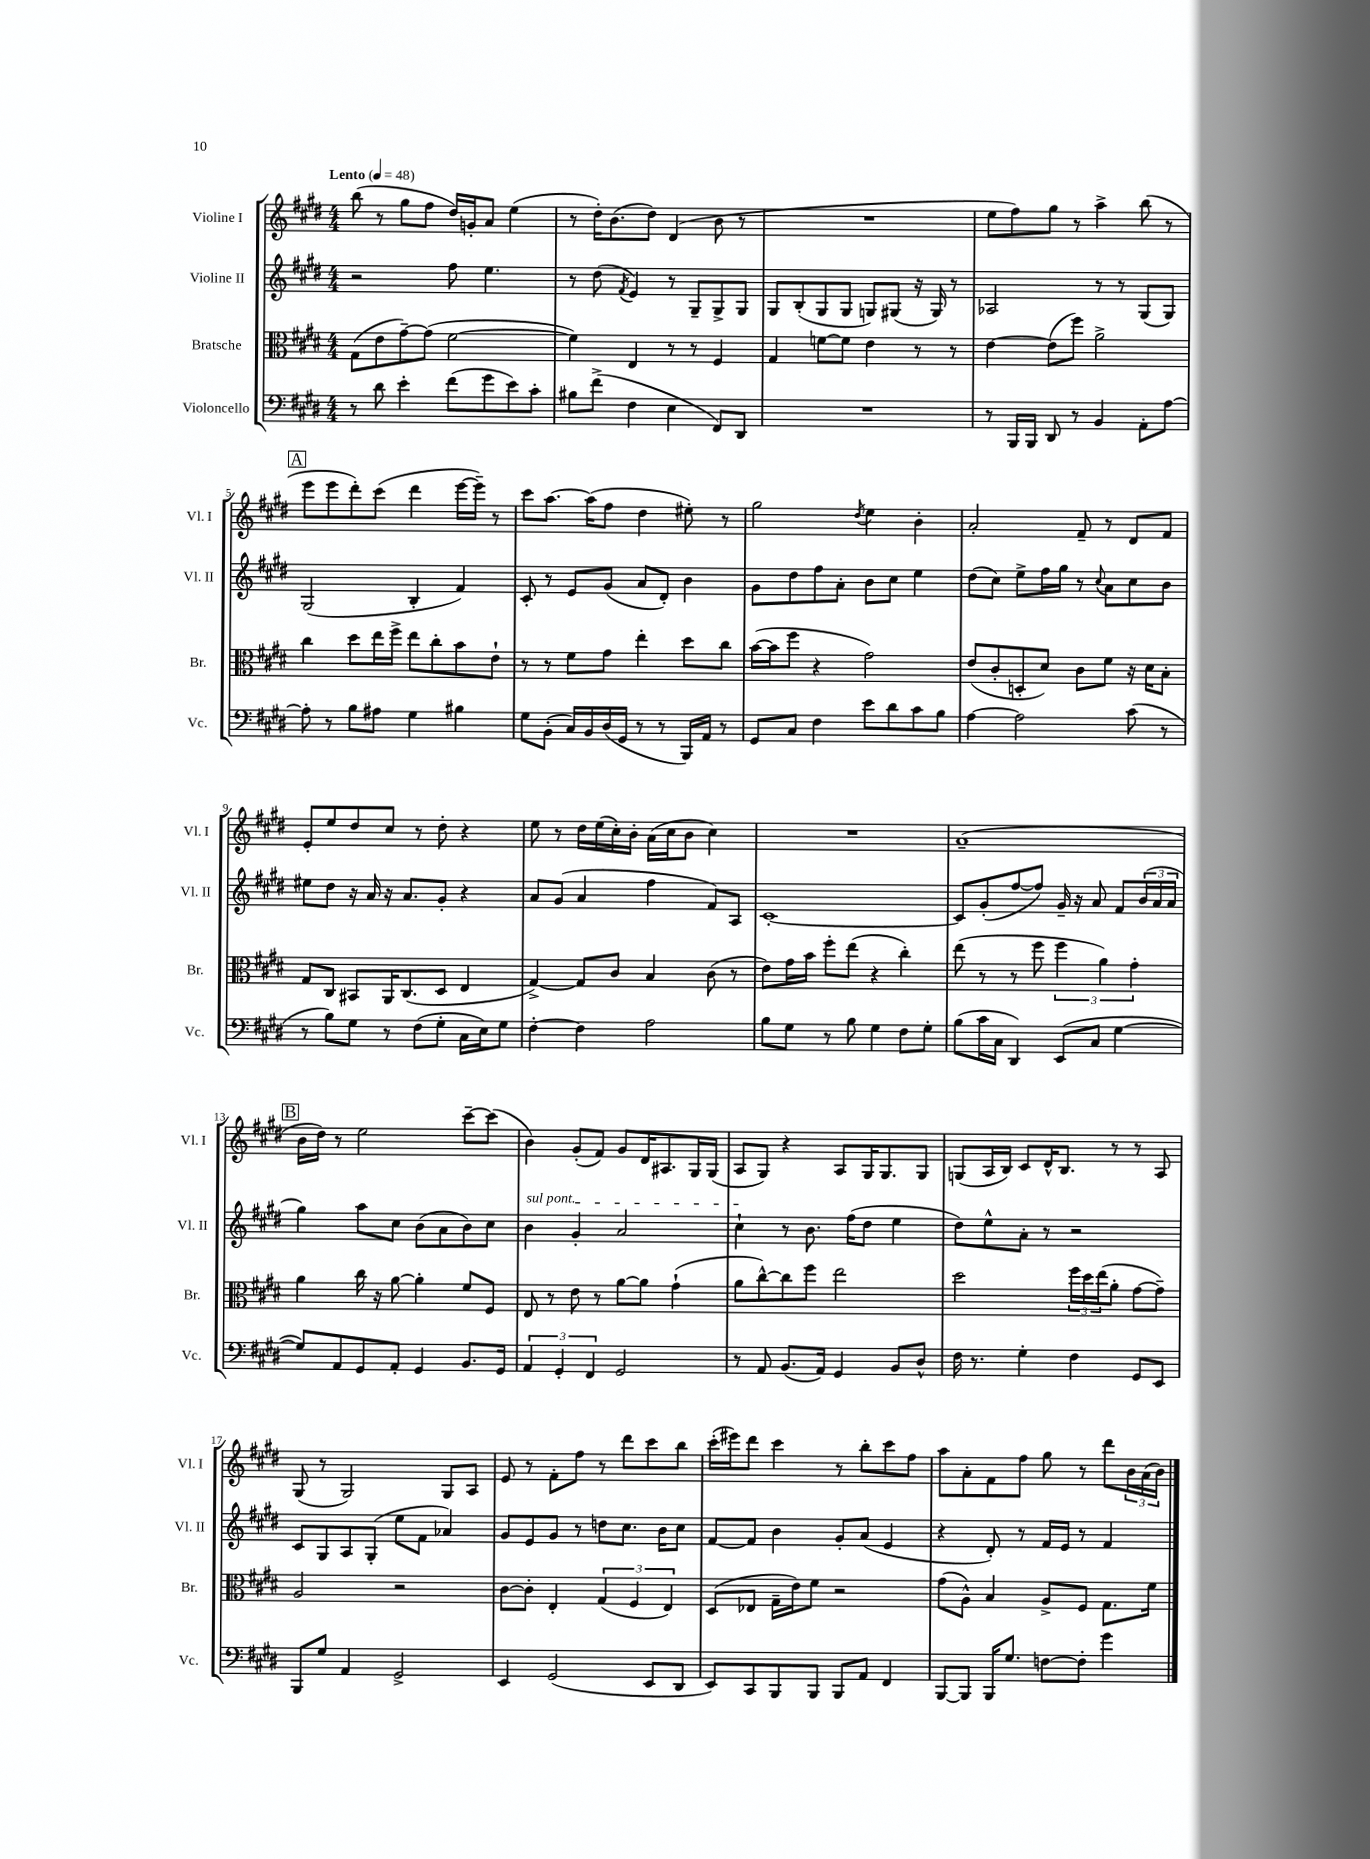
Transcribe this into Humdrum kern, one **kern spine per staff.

**kern	**kern	**kern	**kern
*staff4	*staff3	*staff2	*staff1
*clefF4	*clefC3	*clefG2	*clefG2
*k[f#c#g#d#]	*k[f#c#g#d#]	*k[f#c#g#d#]	*k[f#c#g#d#]
*M4/4	*M4/4	*M4/4	*M4/4
*MM48	*MM48	*MM48	*MM48
8r	(8G#	2r	(8bb
8d#	8e	.	8r
4e'	[8g#~)	.	8gg#
.	(8g#]	.	8ff#
(8f#	[2f#	8ff#	16dd#)
.	.	.	16g'
8g#	.	4.ee	8a
8e)	.	.	(4ee
8c#'	.	.	.
=	=	=	=
8B#	4f#])	8r	8r
(8f#^	.	(8dd#	16dd#')
.	.	.	(8.b
.	.	8qf#	.
4F#	4E	4e)	.
.	.	.	8dd#)
4E	8r	8r	(4d#
.	8r	8G#~	.
8FF#)	4F#	8G#^	8b
8DD#	.	8G#	8r
=	=	=	=
1r	4G#	8G#	1r
.	.	(8B'	.
.	[8f	8G#	.
.	8f]	8G#	.
.	4e	8G)	.
.	.	(8G#	.
.	8r	16r	.
.	.	16G#)	.
.	8r	8r	.
=	=	=	=
8r	[4e	2A-	8ee
16BBB	.	.	8ff#)
16BBB	.	.	.
8DD#	(8e]	.	8gg#
8r	8ff#)	.	8r
4BB	2a^	8r	4aa^
.	.	8r	.
8AA'	.	(8G#	(8bb
[8A	.	8G#)	8r
=	=	=	=
8A']	4cc#	(2G#	8eee
8r	.	.	8eee
8B	8dd#	.	8ddd#')
8A#	16ee	.	(8ccc#
.	16ff#^	.	.
4G#	8ee	4B'	4ddd#
.	8cc#'	.	.
4B#	8b	4f#)	[16eee
.	.	.	16eee~])
.	8e`	.	8r
=	=	=	=
8G#	8r	8c#'	8ccc#
(8BB'	8r	8r	[8.aa
16C#)	8f#	8e	.
16BB	.	.	(16aa]
(16D#	8g#	(8g#	8ff#
16GG#	.	.	.
8r	4ee'	8a	4dd#
8r	.	8d#')	.
16BBB)	8dd#	4b	8ee#')
16AA	.	.	.
8r	8cc#	.	8r
=	=	=	=
8GG#	([16b	8g#	2gg#
.	16b]	.	.
8C#	8ff#	8dd#	.
4F#	4r	8ff#	.
.	.	8a'	.
.	.	.	8qdd#
8e	2g#)	8b	4ee
8d#	.	8cc#	.
8c#	.	4ee	4b'
8B	.	.	.
=	=	=	=
[4A	(8e	(8dd#	2a'
.	8c#'	8cc#)	.
2A]	8D'	8ee^	.
.	8d#)	16ff#	.
.	.	16gg#	.
.	8c#	8r	8f#~
.	.	8qqcc#	.
.	8f#	8a	8r
(8c#	16r	8cc#	8d#
.	16d#	.	.
8r	8B'	8b	8f#
=	=	=	=
8r	8G#	8ee#	8e'
8B)	8C#	8dd#	8ee
8G#	8BB#	16r	8dd#
.	.	16a	.
8r	16AA	16r	8cc#
.	(8.C#	8.a	.
(8F#	.	.	8r
8G#'	8D#	8g#'	8dd#'
16C#	4E	4r	4r
16E)	.	.	.
8G#	.	.	.
=	=	=	=
[4F#'	[4G#^)	8a	8ee
.	.	(8g#	8r
4F#]	8G#]	4a	16dd#
.	.	.	(16ee
.	8c#	.	16cc#')
.	.	.	16b'
2A	4B	4ff#	(16a
.	.	.	16cc#
.	.	.	8b
.	(8c#	8f#)	4cc#)
.	8r	8A	.
=	=	=	=
8B	8e)	[1c#'	1r
8G#	16g#	.	.
.	16b	.	.
8r	8ff#'	.	.
8B	(8ee	.	.
4G#	4r	.	.
8F#	4cc#')	.	.
8G#'	.	.	.
=	=	=	=
(8B	(8ee	8c#]	(1a~
16c#	8r	(8g#'	.
16C#	.	.	.
4DD#)	8r	[8ff#	.
.	8ff#	8ff#])	.
(8EE	6ff#	16g#~	.
.	.	16r	.
8C#	.	8a	.
.	6a)	.	.
[4G#	.	8f#	.
.	6g#'	.	.
.	.	(24b	.
.	.	24a	.
.	.	24a	.
=	=	=	=
8G#])	4a	4gg#)	16b
.	.	.	16dd#)
8AA	.	.	8r
8GG#	16cc#	8aa	2ee
.	16r	.	.
8AA'	[8a	8cc#	.
4GG#	4a']	(8b	.
.	.	8a	.
8.BB	8f#	8b)	[8ccc#~
.	8F#	8cc#	(8ccc#]
16GG#	.	.	.
=	=	=	=
6AA	8E	4b	4b)
.	8r	.	.
6GG#'	.	.	.
.	8e	4g#'	(8g#'
6FF#	.	.	.
.	8r	.	8f#)
2GG#	[8a	2a	8g#
.	8a]	.	16d#
.	.	.	8.A#
.	(4g#`	.	.
.	.	.	16G#
.	.	.	(16G#
=	=	=	=
8r	8a	4cc#`	8A
8AA	[8cc#^^)	.	8G#)
(8.BB	8cc#]	8r	4r
.	8ff#	8.b	.
16AA)	.	.	.
4GG#	2ee	.	8A
.	.	(16ff#	.
.	.	8dd#	16G#
.	.	.	8.G#
8BB	.	4ee	.
8D#^^	.	.	8G#
=	=	=	=
16F#	2dd#	8dd#)	(8G
8.r	.	.	.
.	.	8ee^^	16A
.	.	.	16B)
4G#'	.	8a'	8c#
.	.	8r	16d#^^
.	.	.	8.B
4F#	24ff#	2r	.
.	24dd#	.	.
.	(24ee	.	.
.	8a'	.	8r
8GG#	[8g#	.	8r
8EE	8g#~])	.	8A
=	=	=	=
8BBB	2A	8c#	(8G#
8G#	.	8G#	8r
4AA	.	8A	2G#)
.	.	(8G#'	.
2GG#^	2r	8ee	.
.	.	8f#	.
.	.	4a-)	8G#
.	.	.	8A
=	=	=	=
4EE	[8c#	8g#	8e
.	8c#']	8e	8r
(2GG#	4E'	8g#	8f#'
.	.	8r	8ff#
.	(6G#	8dd	8r
.	.	8.cc#	8ddd#
.	6F#	.	.
8EE	.	.	8ccc#
.	.	16b	.
.	6E)	.	.
8DD#	.	8cc#	8bb
=	=	=	=
8EE)	(8D#	[8f#	(16ccc#'
.	.	.	16eee#)
8CC#	8E-	8f#]	8ddd#
8BBB	16G#~	4b	4ccc#
.	16e)	.	.
8BBB	8f#	.	.
8BBB	2r	8g#'	8r
8AA	.	(8a	8bb'
4FF#	.	4e	8ccc#
.	.	.	8ff#
=	=	=	=
[8BBB	(8g#	4r	8aa
8BBB]	8A^^)	.	8a'
16BBB	4B	8d#')	8f#
8.G#	.	.	.
.	.	8r	8ff#
[8F	8A^	16f#	8gg#
.	.	16e	.
8F']	8F#	8r	8r
4g#	8.G#	4f#	8ddd#
.	.	.	24b
.	.	.	(24a
.	16f#	.	.
.	.	.	24b)
==	==	==	==
*-	*-	*-	*-
